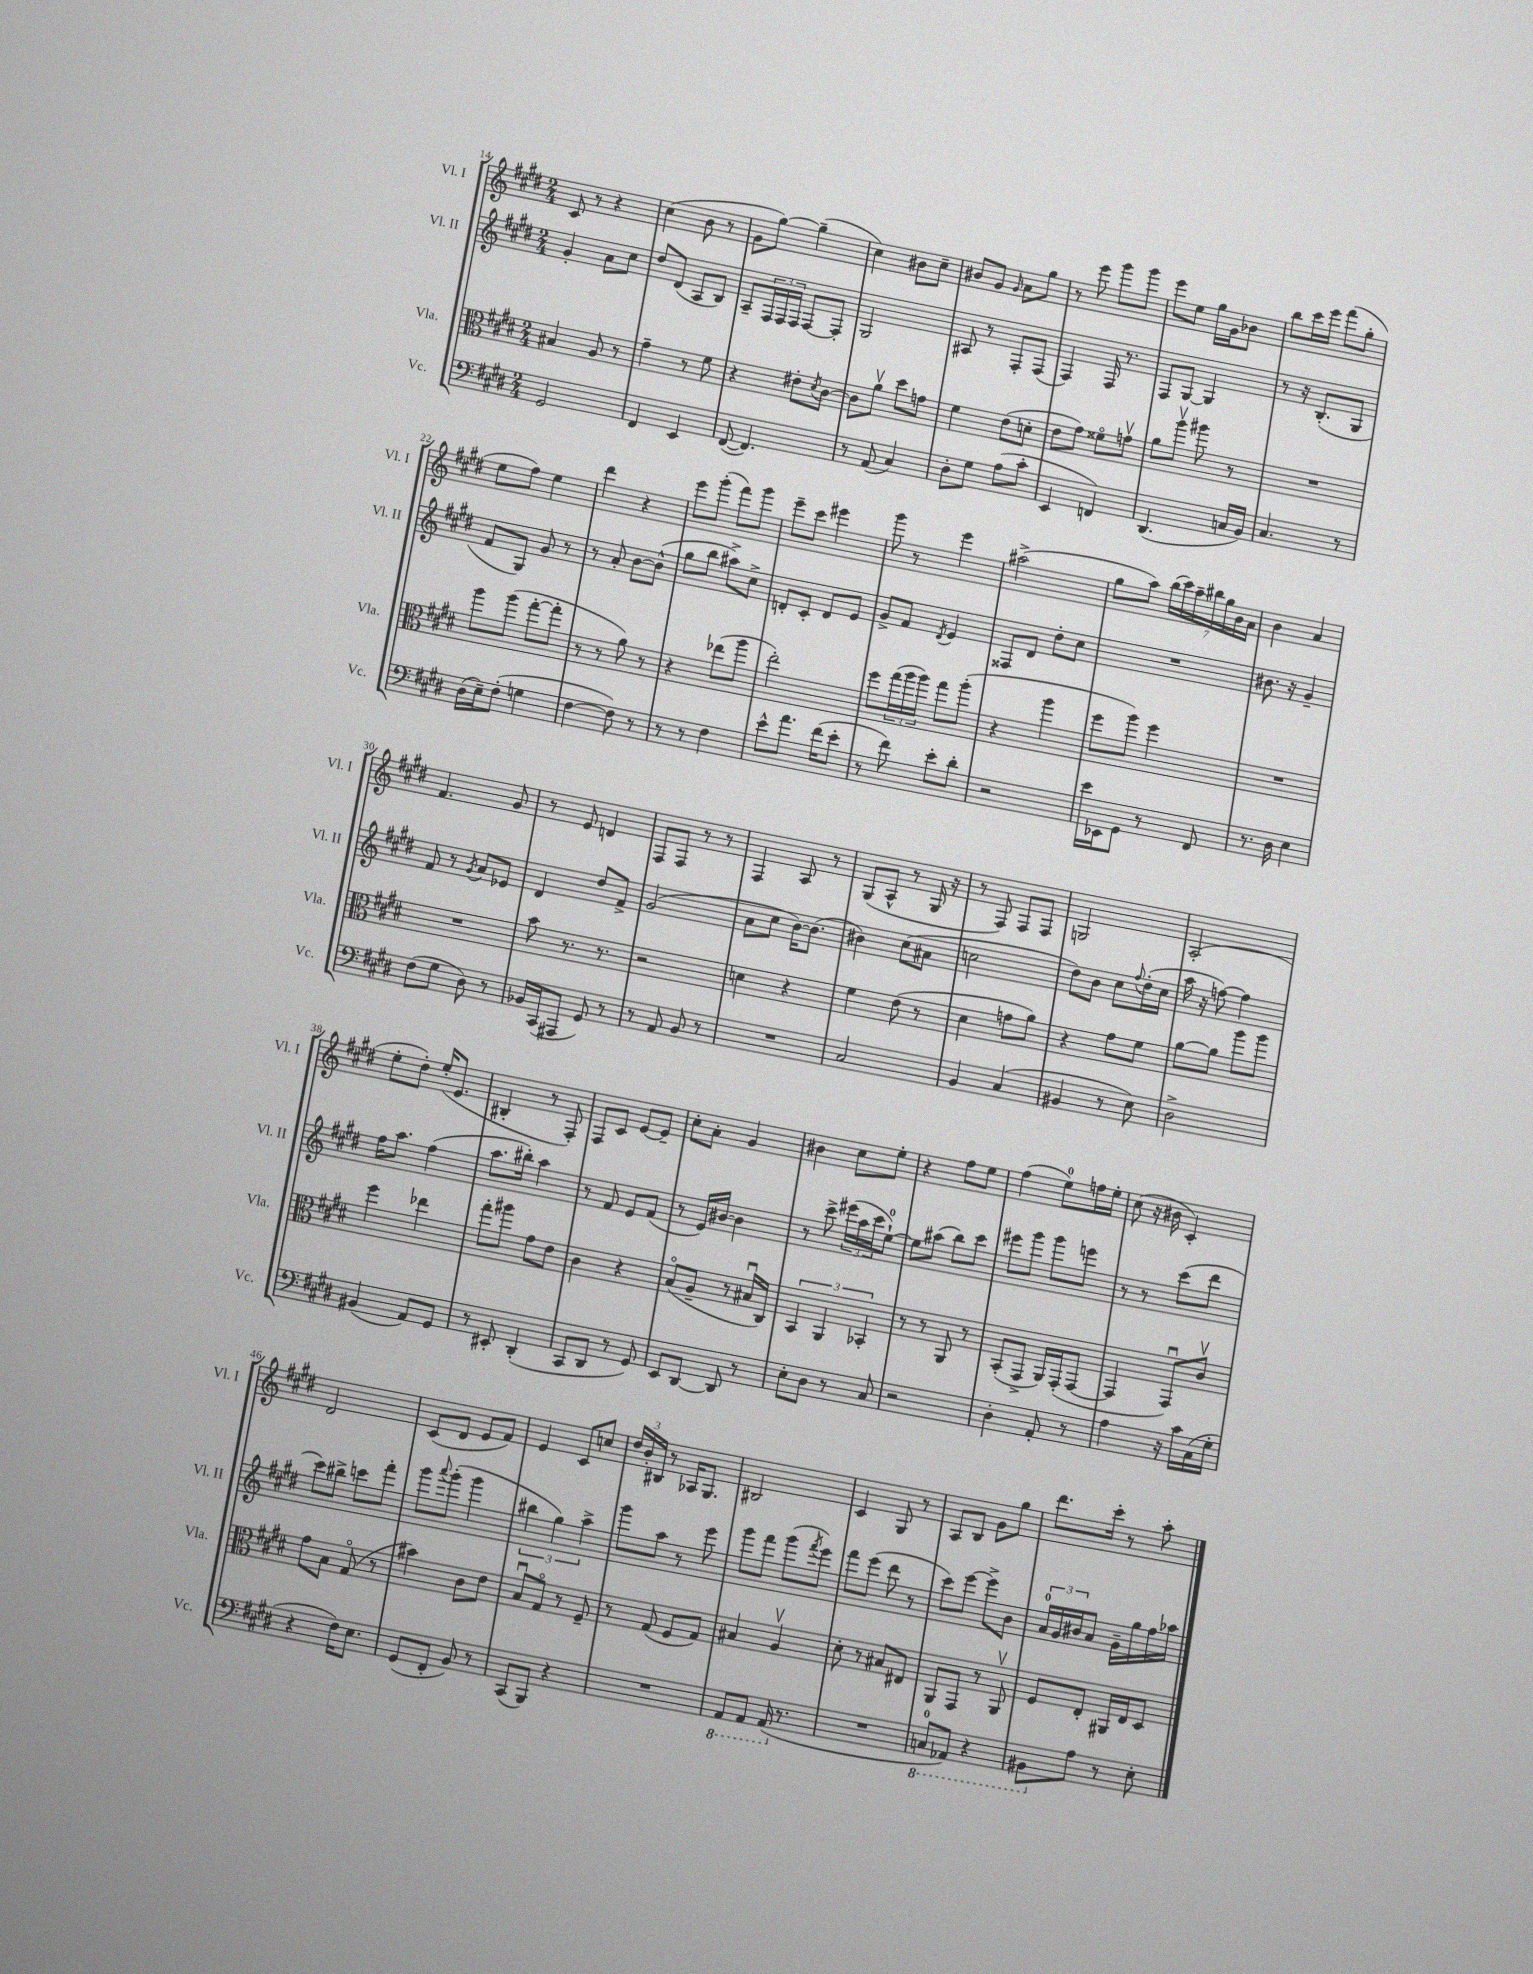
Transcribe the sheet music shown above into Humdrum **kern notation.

**kern	**kern	**kern	**kern
*staff4	*staff3	*staff2	*staff1
*clefF4	*clefC3	*clefG2	*clefG2
*k[f#c#g#d#]	*k[f#c#g#d#]	*k[f#c#g#d#]	*k[f#c#g#d#]
*M2/4	*M2/4	*M2/4	*M2/4
2GG#	4B#	4g#'	8c#
.	.	.	8r
.	8A	8a	4r
.	8r	8cc#	.
=	=	=	=
4FF#	4g#~	8dd#	(4cc#
.	.	(8d#	.
4EE	8r	8A	8b
.	8f#	8B)	8r
=	=	=	=
([8FF#	4r	8A~	8g#
4.FF#])	.	24F#	[8gg#)
.	.	24F#	.
.	.	24F#	.
.	8e#'	[8F#	(4gg#~]
.	8qd#	.	.
.	[8c#	8F#']	.
=	=	=	=
8r	8c#]	2G#	4cc#)
(8AA	8av	.	.
4C#)	8dd#	.	8b#
.	8g	.	8cc#~
=	=	=	=
8D#'	4f#	8A#	8b#
8G#	.	8r	8g#
.	.	.	16qqg#
(8A	(8e	8F#'	8a
8c#'	8d'	(8F#	8gg#
=	=	=	=
4EE	8e	4F#)	8r
.	8g#)	.	8eee
4FF)	8f##o	16F#	8ggg#
.	.	8.r	.
.	8gv	.	8ggg#
=	=	=	=
(4.DD#	8a	8F#	8eee
.	8aav	[8G#	8ee
.	8aa#	4G#]	16gg#
.	.	.	16g#
16C	8r	.	8b-
16BB)	.	.	.
=	=	=	=
4.C#	2r	8r	8bb
.	.	16r	16ccc#
.	.	(8.B'	16eee
.	.	.	(8fff#
8r	.	8G#	8gg#'
=	=	=	=
(16D#	8aa	8f#	8ee
16E~)	.	.	.
(8F#'	(8aa	8G#)	8ff#)
4G	[8gg#'	8g#	4ee
.	8gg#']	8r	.
=	=	=	=
[4F#	8r	8r	4ddd#
.	8r	8a'	.
8F#])	8a)	[8b	4r
8r	8r	(8b^^]	.
=	=	=	=
8r	4r	8gg#	8eee
8r	.	8bb	(8ggg#'
4F#	(8ee-	8aa#^)	8fff#)
.	8aa	8cc#^	8ggg#
=	=	=	=
8e^^	2ee')	8d'	8eee~
8.a	.	8c#'	8ccc#
.	.	8d	4eee#
(16f#	.	.	.
8e'	.	8e	.
=	=	=	=
8r	8ff#	8g#^	8ggg#
8f#)	(24gg#	8f#	8r
.	24aa	.	.
.	24aa)	.	.
.	.	8qd#	.
8e'	8gg#	4e	4eee
8d#'	(8aa'	.	.
=	=	=	=
2r	4r	8F##	(2aa#^
.	.	8d#	.
.	4aa	8dd#'	.
.	.	8cc#	.
=	=	=	=
16e	8ff#	2r	8gg#
16EE-	.	.	.
8GG#	8aa)	.	8aa)
8r	4ff#	.	(28bb
.	.	.	28ccc#)
.	.	.	28aa~
.	.	.	28bb#
8FF#	.	.	.
.	.	.	28gg#
.	.	.	28b
.	.	.	28a
=	=	=	=
8.r	2r	8.b#	4b
16D#	.	16r	.
4E	.	4g#~	4a
=	=	=	=
(8F#	2r	8f#	4.f#
8G#	.	8r	.
.	.	8qg#	.
8D#)	.	8a	.
8r	.	8e-	8g#
=	=	=	=
16BB-	8b	4d#	8r
(16CC#	.	.	.
8AAA#	8.r	.	8e
8GG#)	.	8dd#	4d
.	8.r	.	.
8r	.	8f#^	.
=	=	=	=
8r	2r	(2g#	8F#
8AA	.	.	8F#
8BB	.	.	8r
8r	.	.	8r
=	=	=	=
2r	4d	8a	4F#
.	.	8cc#	.
.	4r	[16b)	8A
.	.	(8.b]	.
.	.	.	8r
=	=	=	=
2C#	4f#	4b#)	(8G#
.	.	.	8A^^
.	(8e	(8cc#	8r
.	8r	8a#	16G#
.	.	.	16r
=	=	=	=
4BB	4d#	2cc	8r
.	.	.	8F#)
(4C#	8g	.	8F#
.	8a)	.	8F#
=	=	=	=
4BB#	4r	8dd#)	2G
.	.	8b	.
8r	8g#	8cc#	.
.	.	8qqff#	.
8E)	8f#	(16dd#'	.
.	.	16cc#	.
=	=	=	=
2D#^	[8a	16aa	(2A'
.	.	16r	.
.	8a]	[8ff)	.
.	8aa	4ff]	.
.	8aa	.	.
=	=	=	=
(4BB#	4ff#	16ff#	8ee'
.	.	8.aa	.
.	.	.	8dd#')
8AA)	4ee-	(4ff#	(16ee'
.	.	.	8.e
8GG#	.	.	.
=	=	=	=
8r	8gg#'	8.aa	4B#'
8EE#'	8aa#	.	.
.	.	16bb#')	.
(4DD#'	8g#	4aa	8r
.	8e	.	8F#')
=	=	=	=
8CC#	4c#	8r	8F#
8DD#	.	8f#	8c#
8r	4r	8e	[8e
8GG#)	.	(8f#	8e~]
=	=	=	=
8EE	(8Bo	8r	8cc#'
[8DD#	8A~	16e)	8a'
.	.	[16b#	.
8DD#]	8r	4b#]	4g#
8r	16B#u	.	.
.	16C#)	.	.
=	=	=	=
8E'	6BB	8r	4b#
8D#	.	8ccc#^	.
.	6AA	.	.
8r	.	(24eee#	8cc#
.	.	24aa	.
.	6BB-'	24ccc#	.
8C#	.	[8ee`)	8ee'
=	=	=	=
2r	8r	8ee]	4r
.	8r	(8aa#	.
.	8AA	8bb)	8ff#
.	8r	8ccc#	8ee
=	=	=	=
4D#'	(8BB'	8eee#	(4ff#
.	8GG#^	8ggg#	.
8AA'	16AA)	8ggg#	8ee)
.	(16GG#'	.	.
8r	[8GG#	8eee	16ff
.	.	.	16ee'
=	=	=	=
4A	4GG#]	8r	(8cc#
.	.	8r	16r
.	.	.	16b#
16r	8GG#u)	(8ccc#	4c#')
16c#	.	.	.
(16C#	8c#v	8ddd#	.
16G#'	.	.	.
=	=	=	=
4r	8g#	8ccc#)	2d#
.	8B	8bb#^	.
16F#)	(8G#o	8ccc	.
8.E	.	.	.
.	8r	8fff#'	.
=	=	=	=
(8GG#	4b#)	8ggg#	(8c#
.	.	8qqaaa	.
8FF#'	.	(8ggg#'	8d#
8BB)	8c#	4ggg#	8e
8r	8e	.	8f#)
=	=	=	=
(8CC#	8Bu	6bb#	4e
8BBB)	8G#o	.	.
.	.	6gg#)	.
4r	8r	.	8c#
.	.	6aa^	.
.	8F#~	.	8cc
=	=	=	=
2r	8r	8ggg#	24dd#
.	.	.	24b'
.	.	.	24B#
.	(8G#	8aa	8r
.	8F#	8r	16A-
.	.	.	8.G#
.	8G#)	8eee	.
=	=	=	=
8AAA	4B#	8ggg#	2B#
8AAA	.	8fff#	.
(16AAA	4Av	(8ggg#	.
8.r	.	.	.
.	.	8qfff#	.
.	.	8eee)	.
=	=	=	=
2r	8d#'	8fff#	4c#
.	8r	(8eee	.
.	8B#	8ddd#	8G#
.	8E#	8r	8r
=	=	=	=
8CC	8AA	8ccc#)	8A
8AAA-)	8GG#	[8eee	8B
4r	8r	8eee^]	8g#
.	8AAv	8b	8gg#
=	=	=	=
8BBB#	8F#	24a	8.ddd#
.	.	24g#	.
.	.	24b#	.
8A	8E'	8a	.
.	.	.	16ccc#'
8r	16AA#	16g#~	8r
.	16E	16gg#	.
8E'	8D#	16ff#	8aa'
.	.	16aa-	.
==	==	==	==
*-	*-	*-	*-
